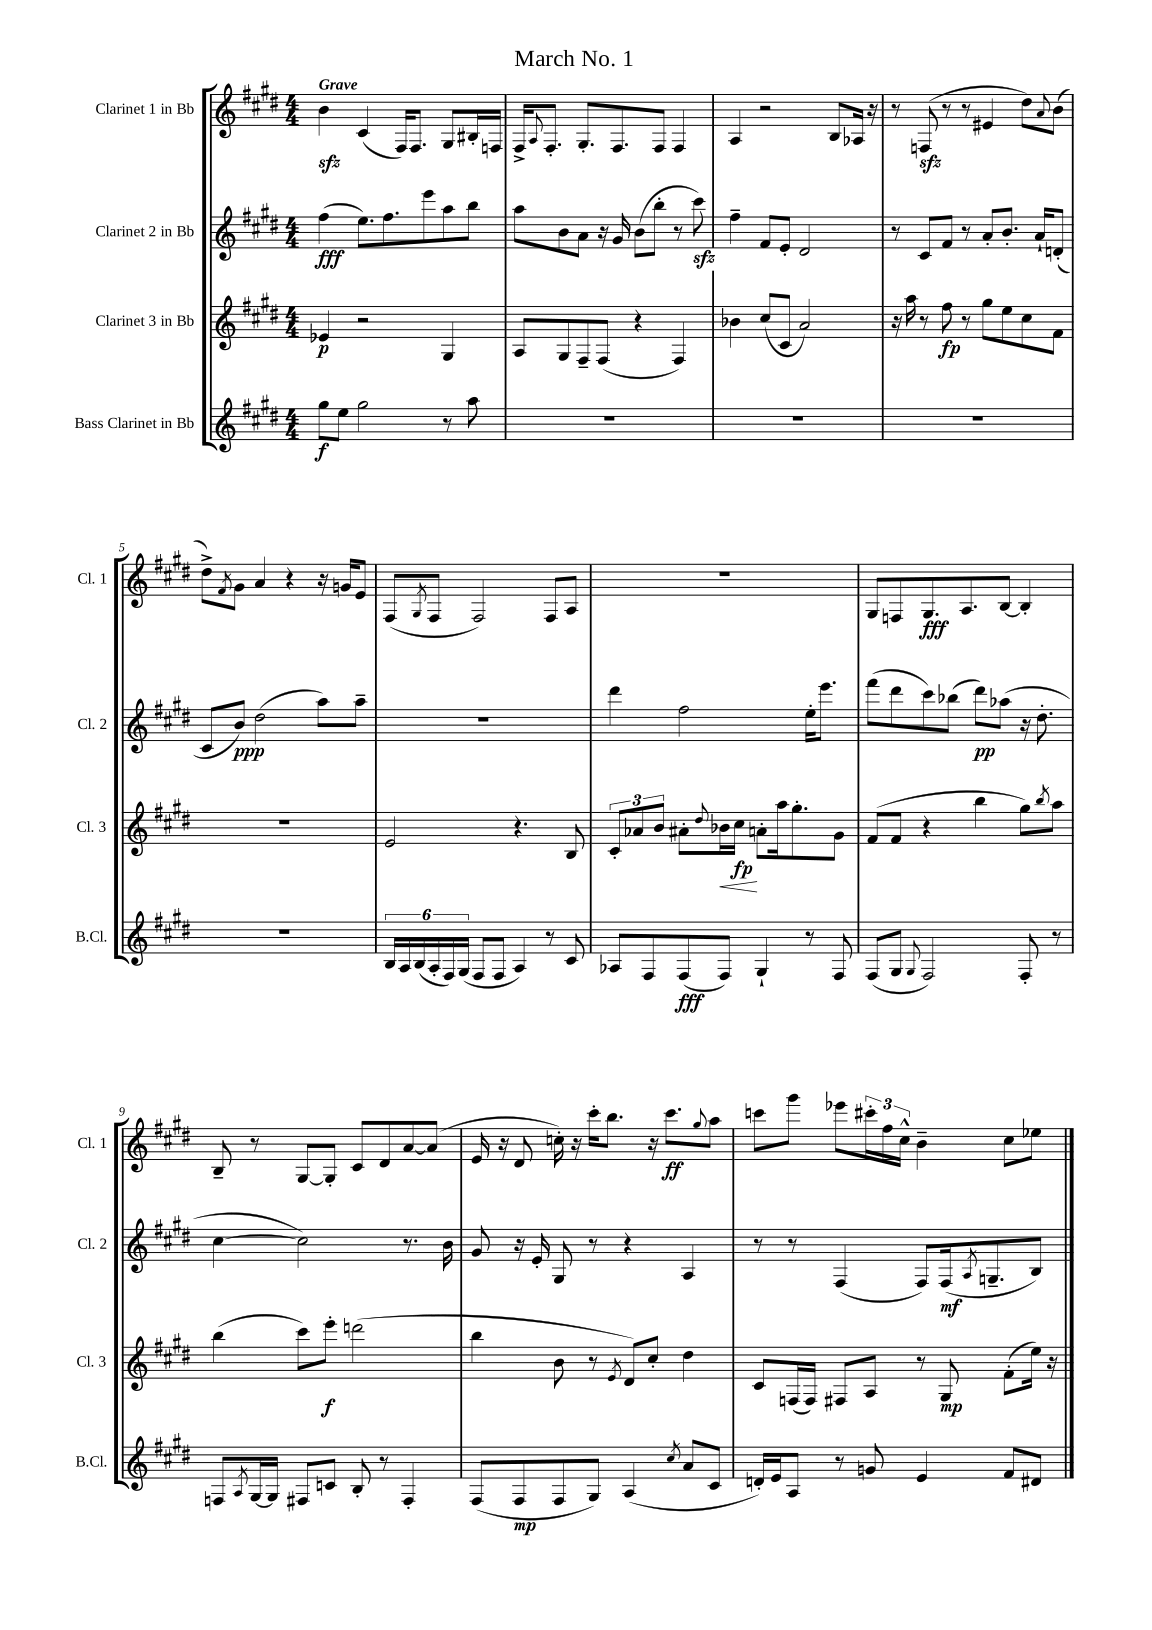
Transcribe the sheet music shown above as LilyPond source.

\header { title = "March No. 1" }
<<
\new StaffGroup <<
\new Staff = "s0" \with { instrumentName = "Clarinet 1 in Bb" shortInstrumentName = "Cl. 1" } {
    \clef treble \key e \major \numericTimeSignature \time 4/4 \tempo "Grave"
    b'4\sfz cis'4( fis16) fis8. gis8 bis16-. f16 |
    fis16-> \appoggiatura { a8 } fis8.-. gis8.-. fis8. fis8 fis4 |
    a4 r2 b8 aes16 r16 |
    r8 f8\sfz( r8 r8 eis'4 dis''8) \appoggiatura { a'8 } b'8( |
    dis''8->) \acciaccatura { fis'8 } gis'8 a'4 r4 r16 g'16 e'8 |
    fis8( \acciaccatura { gis8 } fis8 fis2) fis8 a8 |
    R1 |
    gis8 f8 gis8.\fff a8. b8~ b4-. |
    b8-- r8 gis8~ gis8-. cis'8 dis'8 a'8~ a'8( |
    e'16 r16 dis'8 c''16-.) r16 cis'''16-. b''8. r16 cis'''8.\ff \appoggiatura { gis''8 } a''8 |
    c'''8 gis'''8 ees'''8 \tuplet 3/2 { cis'''16-. fis''16 cis''16-^ } b'4-- cis''8 ees''8 \bar "|." |
}
\new Staff = "s1" \with { instrumentName = "Clarinet 2 in Bb" shortInstrumentName = "Cl. 2" } {
    \clef treble \key e \major \numericTimeSignature \time 4/4
    fis''4\fff( e''8.) fis''8. e'''8 a''8 b''8 |
    a''8 b'8 a'8 r16 gis'16 b'8( b''8-. r8 cis'''8\sfz) |
    fis''4-- fis'8 e'8-. dis'2 |
    r8 cis'8 fis'8 r8 a'8-. b'8.-. a'16-! d'8-.( |
    cis'8 b'8\ppp) dis''2( a''8) a''8-- |
    R1 |
    dis'''4 fis''2 e''16-. e'''8. |
    fis'''8( dis'''8 cis'''8) bes''8( dis'''8\pp) aes''8( r16 dis''8.-. |
    cis''4~ cis''2) r8. b'16 |
    gis'8 r16 e'16-. gis8 r8 r4 a4 |
    r8 r8 fis4( fis8) fis16\mf( \acciaccatura { a8 } g8.-- b8) \bar "|." |
}
\new Staff = "s2" \with { instrumentName = "Clarinet 3 in Bb" shortInstrumentName = "Cl. 3" } {
    \clef treble \key e \major \numericTimeSignature \time 4/4
    ees'4\p r2 gis4 |
    a8 gis8 fis8-- fis8( r4 fis4) |
    bes'4 cis''8( cis'8 a'2) |
    r16 a''16 r8 fis''8\fp r8 gis''8 e''8 cis''8 fis'8 |
    R1 |
    e'2 r4. b8 |
    \tuplet 3/2 { cis'8-. aes'8 b'8 } ais'8-. \appoggiatura { dis''8 } bes'16\< cis''16\fp\! a'8-. a''16 gis''8.-. gis'8 |
    fis'8( fis'8 r4 b''4 gis''8) \acciaccatura { b''8 } a''8 |
    b''4( cis'''8) e'''8-.\f d'''2( |
    b''4 b'8 r8 \acciaccatura { e'8 } dis'8) cis''8-. dis''4 |
    cis'8 f16( f16) fis8 a8 r8 gis8\mp fis'8-.( e''16) r16 \bar "|." |
}
\new Staff = "s3" \with { instrumentName = "Bass Clarinet in Bb" shortInstrumentName = "B.Cl." } {
    \clef treble \key e \major \numericTimeSignature \time 4/4
    gis''8\f e''8 gis''2 r8 a''8 |
    R1 |
    R1 |
    R1 |
    R1 |
    \tuplet 6/4 { b16 a16 b16( a16-. fis16) gis16( } fis8 fis8 a4) r8 cis'8 |
    aes8 fis8 fis8\fff( fis8) gis4-! r8 fis8 |
    fis8( gis8 \appoggiatura { gis8 } fis2) fis8-. r8 |
    f8 \acciaccatura { a8 } gis16~ gis16 fis8 c'8 b8-. r8 fis4-. |
    fis8( fis8\mp fis8 gis8) a4( \acciaccatura { cis''8 } a'8 cis'8 |
    d'16-.) e'16 a8 r8 g'8 e'4 fis'8 dis'8 \bar "|." |
}
>>
>>
